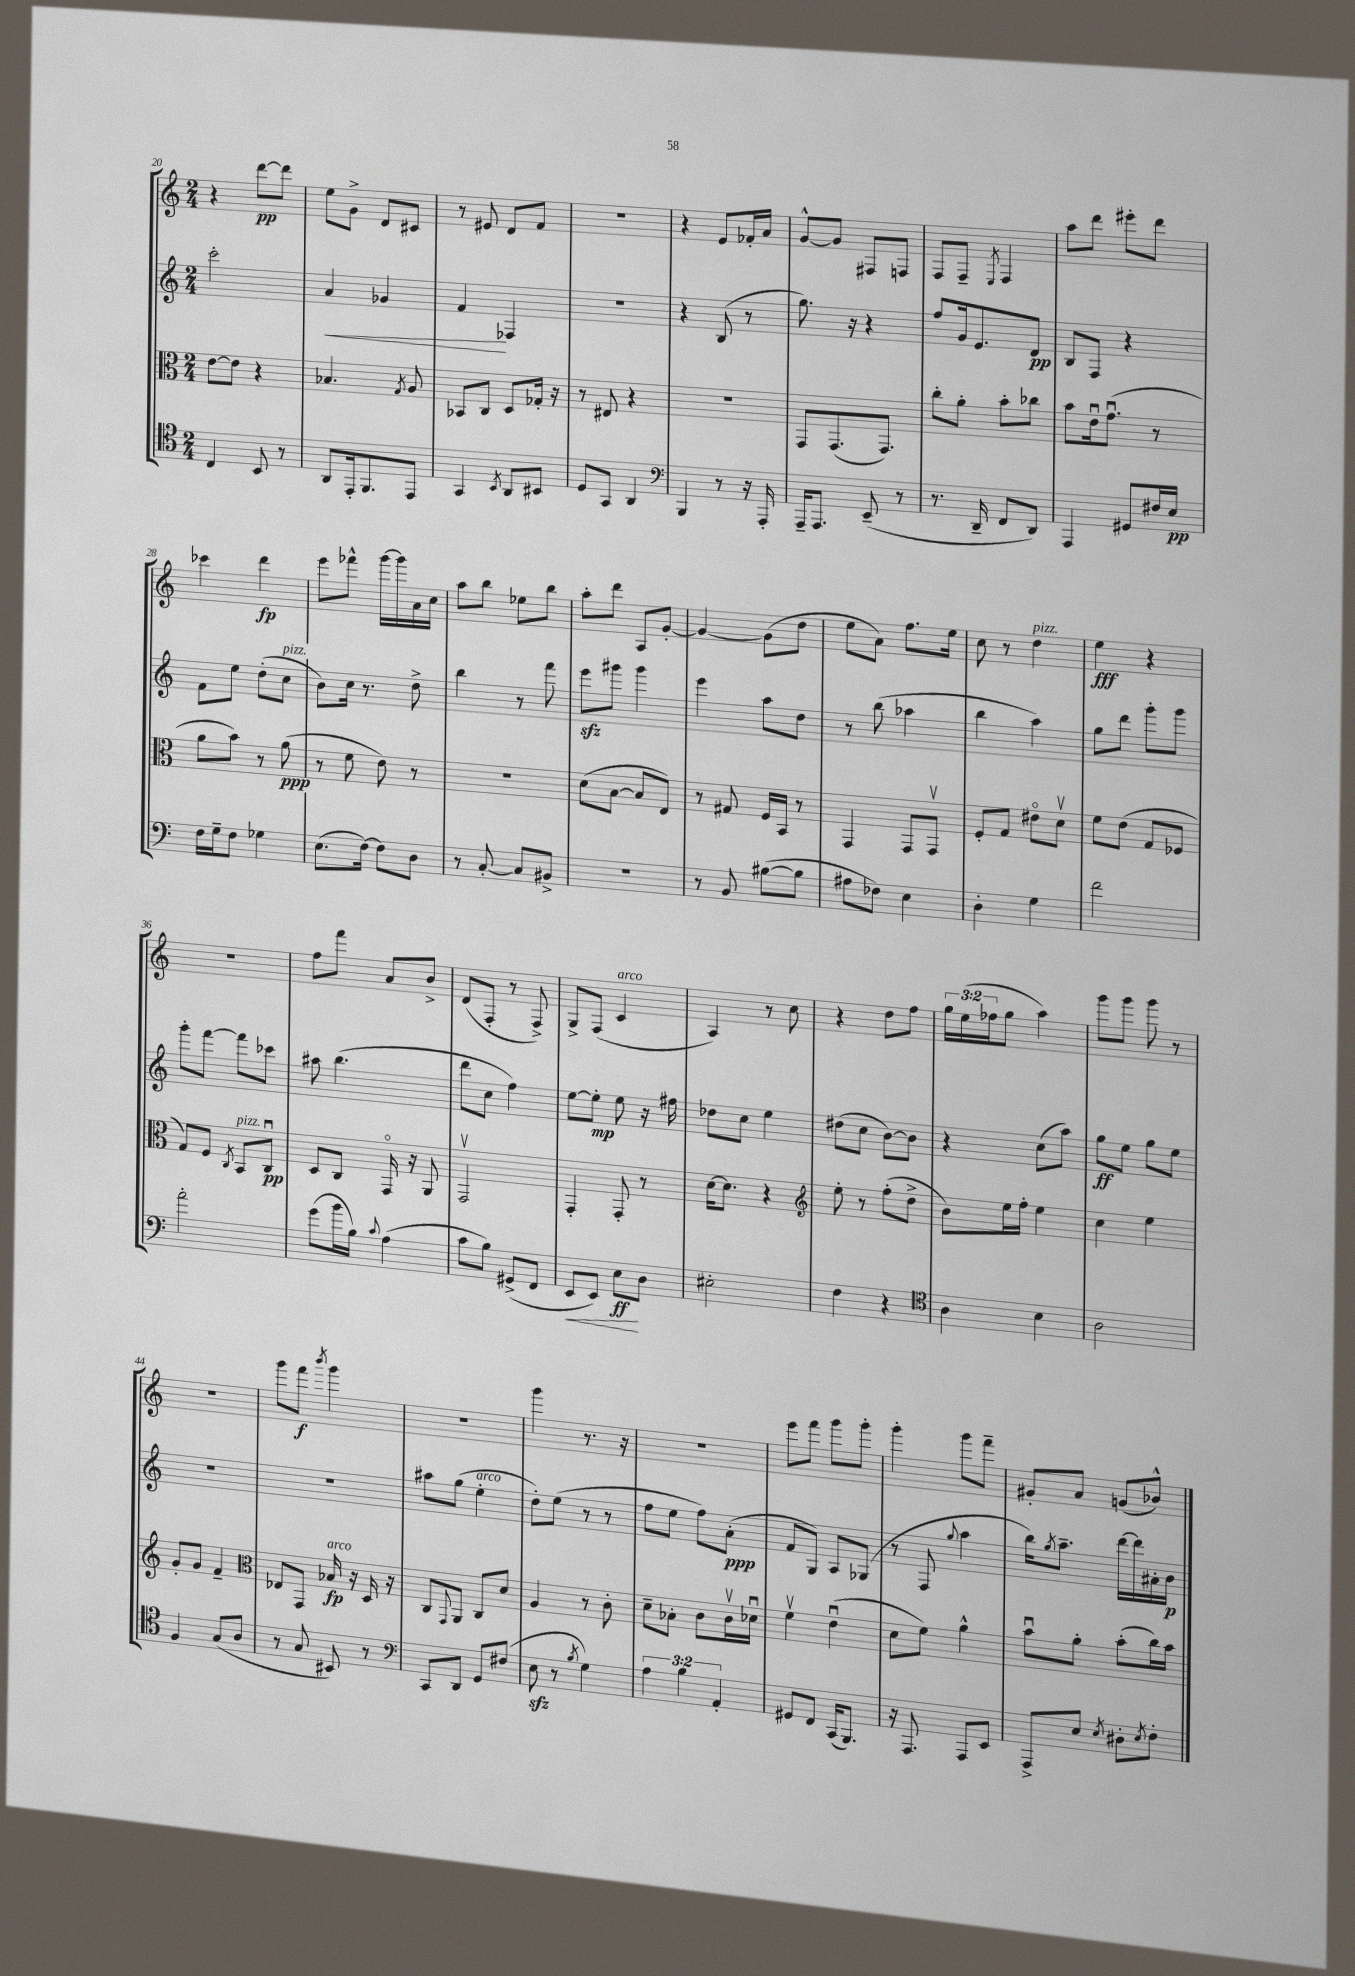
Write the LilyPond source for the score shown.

<<
\new StaffGroup <<
\new Staff = "s0" {
    \clef treble \key c \major \numericTimeSignature \time 2/4 \override Staff.TupletNumber.text = #tuplet-number::calc-fraction-text
    r4 d'''8~\pp d'''8 |
    e''8 g'8-> d'8 cis'8 |
    r8 eis'8 d'8 f'8 |
    R2 |
    r4 e'8 fes'16-. a'16 |
    g'8~-^ g'8 fis8 f8 |
    f8 f8-- \acciaccatura { e8 } f4 |
    a''8 d'''8 eis'''8-. d'''8 |
    ces'''4 d'''4\fp |
    e'''8 fes'''8-^ g'''16~ g'''16 a'16 c''16 |
    a''8 b''8 ees''8 b''8 |
    a''8-. d'''8 a8 g'8~-. |
    g'4~ g'8( d''8 |
    e''8 a'8) f''8. e''16 |
    c''8 r8 d''4^\markup { \italic "pizz." } |
    e''4\fff r4 |
    R2 |
    f''8 f'''8 a'8 b'8-> |
    d'8( f8-. r8 f8->) |
    g8-> f8( c'4^\markup { \italic "arco" } |
    a4) r8 c''8 |
    r4 d''8 f''8 |
    \tuplet 3/2 { g''16 e''16( fes''16 } g''8 a''4) |
    g'''8 g'''8 g'''8 r8 |
    r2 |
    g'''8 f'''8\f \acciaccatura { b'''8 } g'''4 |
    R2 |
    g'''4 r8. r16 |
    R2 |
    e'''8 f'''8 g'''8 g'''8-. |
    g'''4-. g'''8 f'''8-- |
    gis'8-. a'8 g'8( bes'8-^) \bar "|." |
}
\new Staff = "s1" {
    \clef treble \key c \major \numericTimeSignature \time 2/4
    c'''2-. |
    a'4\< ges'4 |
    f'4\! fes4 |
    R2 |
    r4 b8( r8 |
    g''8.) r16 r4 |
    f''8 g'16 e'8. d'8\pp |
    b8 f8 r4 |
    f'8 e''8 d''8-.( c''8^\markup { \italic "pizz." } |
    b'8) c''16 r8. d''8-> |
    b''4 r8 f'''8 |
    e'''8\sfz gis'''8 gis'''4 |
    e'''4 a''8 d''8 |
    r8 b''8( aes''4 |
    b''4 a''4) |
    g''8 d'''8 g'''8-. g'''8 |
    g'''8-. f'''8~ f'''8 ces'''8 |
    ais''8 b''4.( |
    d'''8 c''8 f''4) |
    e''8~ e''8-.\mp e''8 r16 fis''16 |
    des''8 c''8 e''4 |
    dis''8( c''8 b'8~) b'8 |
    r4 c''8( a''8) |
    g''8\ff e''8 g''8 e''8 |
    R2 |
    R2 |
    ais''8 g''8( e''4-.^\markup { \italic "arco" } |
    d''8-.) e''8( r8 r8 |
    f''8 e''8 f''8) a'8-.\ppp( |
    f'8 g8) a8 ges8( |
    r8 f8 \appoggiatura { g''8 } a''4 |
    b''16) \acciaccatura { g''8 } a''8.-- d'''16~ d'''16 ais'16-. b'16\p \bar "|." |
}
\new Staff = "s2" {
    \clef alto \key c \major \numericTimeSignature \time 2/4
    e'8~ e'8 r4 |
    bes4. \acciaccatura { g8 } a8 |
    bes,8 c8 d8 ges16-. r16 |
    r8 eis8 r4 |
    r2 |
    g,8 g,8.( g,8.) |
    c''8-. a'8-. b'8-. ces''8 |
    b'8 e'16\downbow g'8.\downbow( r8 |
    a'8 b'8) r8 a'8\ppp( |
    r8 f'8 e'8) r8 |
    R2 |
    d'8( b8~ b8 e8) |
    r8 gis8 f16 b,16 r8 |
    g,4 g,8 g,8\upbow |
    f8-. g8 eis'8\flageolet d'8\upbow |
    f'8 e'8( g8 fes8 |
    g8) f8 \acciaccatura { c8 } b,8^\markup { \italic "pizz." } c8\downbow\pp |
    d8 c8 g,16\flageolet r16 a,8 |
    g,2\upbow |
    g,4-. g,8-. r8 |
    d'16~ d'8. r4 |
    \clef treble e''8-. r8 f''8-.( d''8-> |
    b'8) e''16 f''16-. e''4 |
    c''4 e''4 |
    g'8-. g'8 f'4-- |
    \clef alto ees8 g,8 bes16\fp^\markup { \italic "arco" } r16 d16 r16 |
    c8 \appoggiatura { g,8 } a,8 c8 d'8 |
    a4 r8 c'8-. |
    d'8-- bes8-. c'8 c'16\upbow des'16\downbow |
    f'4\upbow e'4\downbow( |
    d'8 f'8) a'4-^ |
    b'8\downbow a'8-. b'8-.( c''16) b'16 \bar "|." |
}
\new Staff = "s3" {
    \clef tenor \key c \major \numericTimeSignature \time 2/4 \override Staff.TupletNumber.text = #tuplet-number::calc-fraction-text
    c4 b,8 r8 |
    a,8 e,16-. f,8. e,8 |
    g,4 \acciaccatura { b,8 } a,8 bis,8 |
    d8 g,8 a,4 |
    \clef bass b,,4 r8 r16 a,,16-. |
    a,,16-- a,,8. e,8--( r8 |
    r8. d,16-- f,8 d,8) |
    a,,4 gis,8 fis16 e16\pp |
    f16 g16-- f8 ges4 |
    e8.( f16~) f8 d8 |
    r8 c8~-. c8 bis,8-> |
    R2 |
    r8 b,8 bis8~( bis8 |
    ais8 fes8) e4 |
    d4-. g4 |
    f'2 |
    a'2-. |
    g'8( b'16 b16) \appoggiatura { c'8 } a4( |
    c'8 b8) gis,8->( f,8 |
    e,8\< e,8) e8\ff\! d8 |
    eis2-. |
    f4 r4 |
    \clef tenor a4 b4 |
    a2 |
    f4 g8( a8 |
    r8 g8 bis,8) r8 |
    \clef bass c,8 d,8 g,8 fis8( |
    e8\sfz r8 \acciaccatura { b8 } g4) |
    \tuplet 3/2 { a4 b4 a,4-. } |
    gis,8 f,8 c,16( b,,8.) |
    r16 a,,8. a,,8 e,8 |
    a,,8-> e8 \acciaccatura { e8 } dis8-. \acciaccatura { e8 } f8-. \bar "|." |
}
>>
>>
\layout { \context { \Score currentBarNumber = #20 } }
